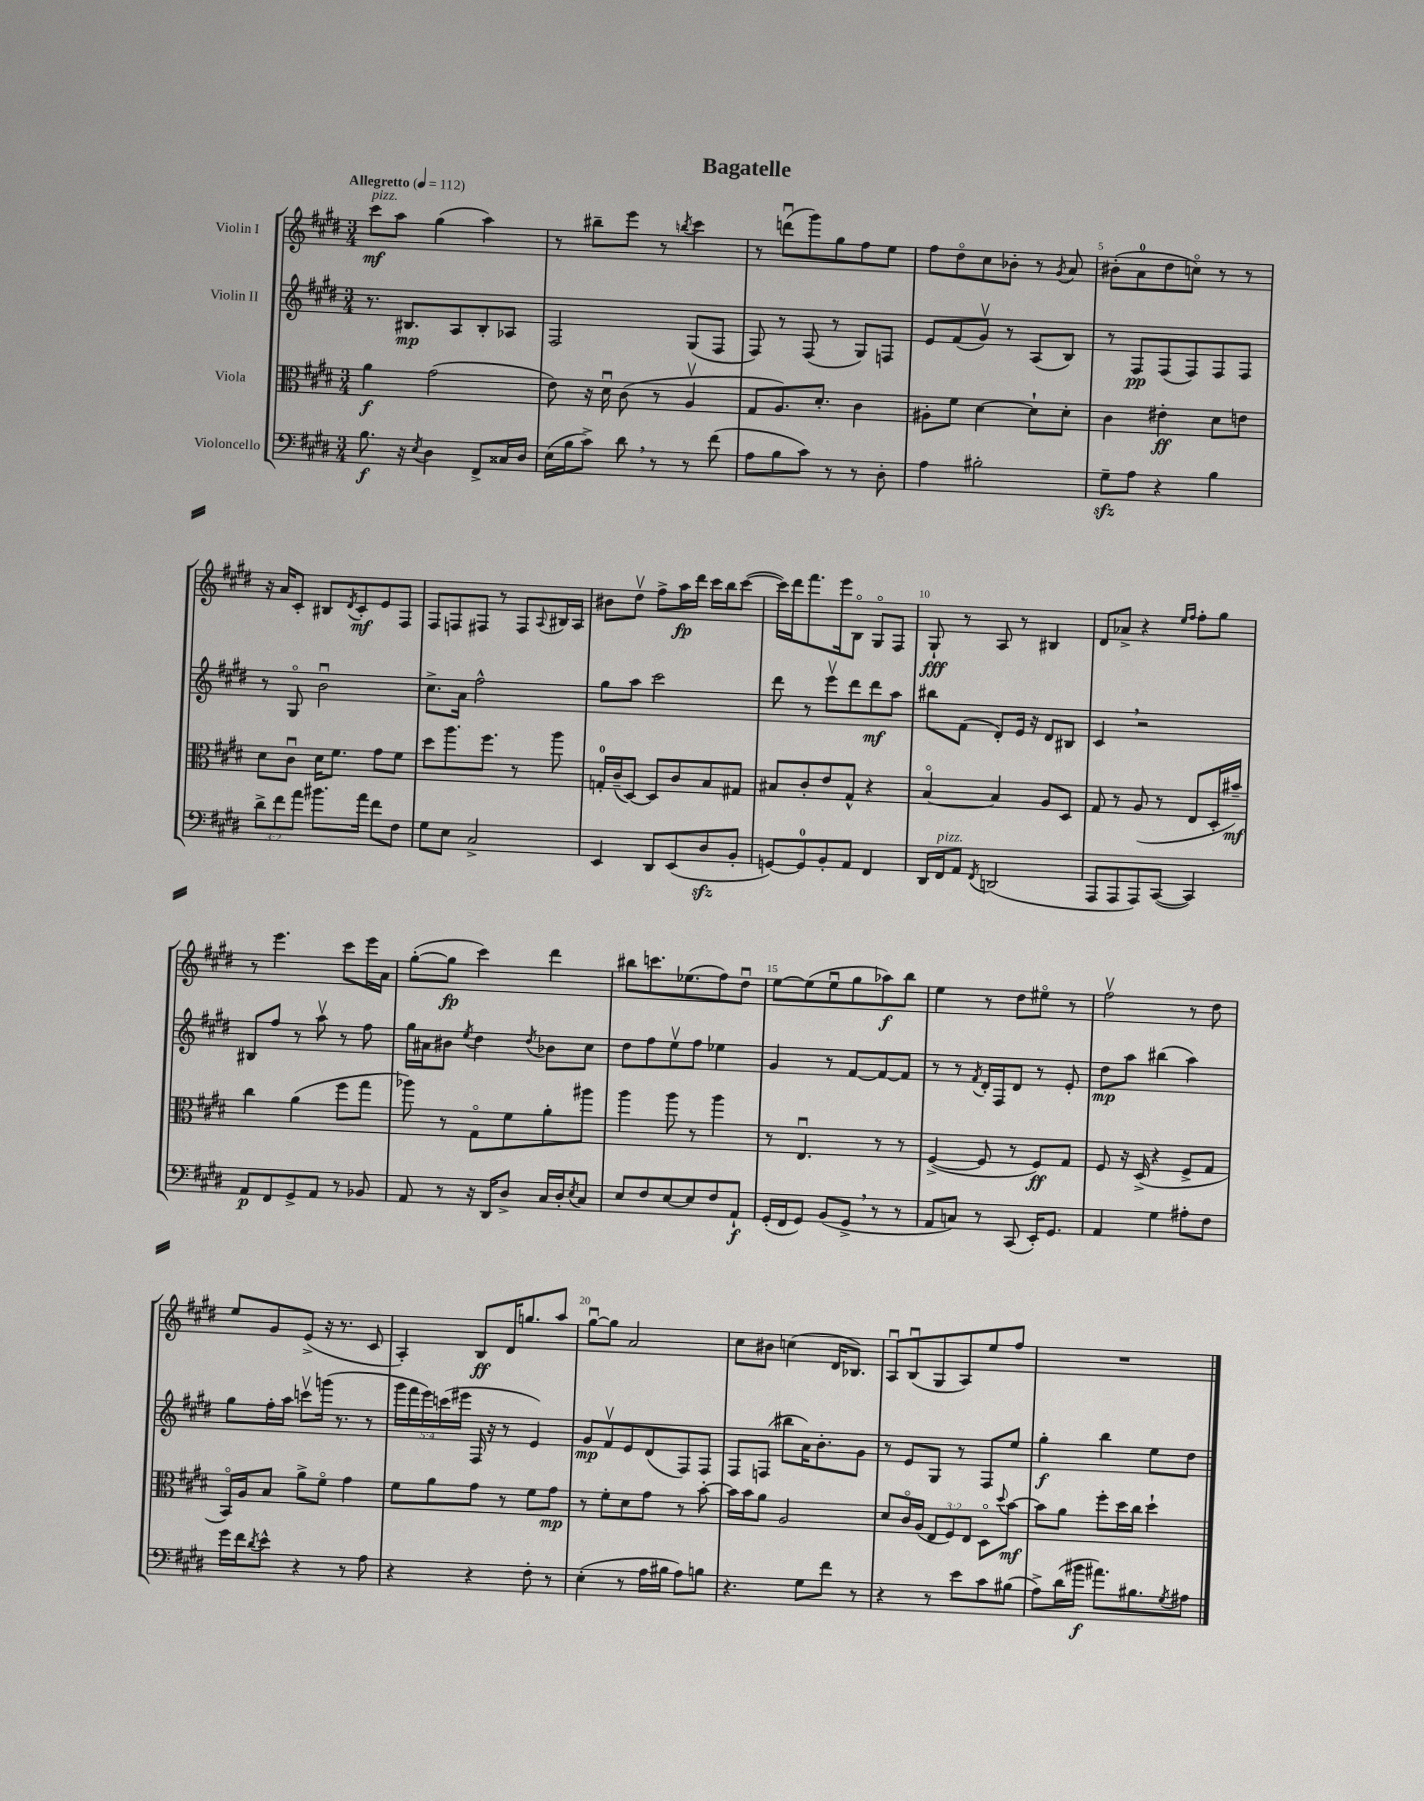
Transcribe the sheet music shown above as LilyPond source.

\header { title = "Bagatelle" }
<<
\new StaffGroup <<
\new Staff = "s0" \with { instrumentName = "Violin I" } {
    \clef treble \key e \major \numericTimeSignature \time 3/4 \tempo "Allegretto" 4 = 112
    cis'''8\mf^\markup { \italic "pizz." } a''8 gis''4( a''4) |
    r8 bis''8-- e'''8 r8 \acciaccatura { b''8 } cis'''4 |
    r8 d'''8\downbow( gis'''8) gis''8 fis''8 e''8 |
    fis''8 dis''8\flageolet cis''8 bes'8-. r8 \acciaccatura { gis'8 } a'8 |
    bis'8-.( a'8-0 dis''8 c''8\flageolet) r8 r8 |
    r16 a'16 cis'8-. bis8 \acciaccatura { dis'8 } cis'8-.\mf e'8 fis8 |
    fis8 f8 fis8 r8 fis8 \appoggiatura { a8 } bis16 a16 |
    bis'8 dis''8\upbow fis''8-> a''16\fp dis'''16 cis'''16 b''16 cis'''8~( |
    cis'''16) dis'''16 fis'''8. e'''16 b8\flageolet gis8\flageolet fis8 |
    gis8-!\fff r8 a8 r8 bis4 |
    dis'8 aes'8-> r4 \grace { e''16 fis''16 } fis''8-. gis''8 |
    r8 e'''4. cis'''8 e'''16 a'16 |
    gis''8~-.( gis''8\fp cis'''4) dis'''4 |
    bis''8 c'''8. ees''8.( fis''8) dis''8\downbow |
    e''8~ e''8( e''8\downbow gis''8 aes''8\f) b''8 |
    e''4 r8 dis''8 eis''8\flageolet r8 |
    fis''2\upbow r8 dis''8 |
    e''8 gis'8 e'8->( r16 r8. cis'8 |
    a4-.) b8\ff dis'16 g''8. a''8 |
    gis''8~\downbow gis''8 a'2 |
    cis''8 bis'8 c''4( dis'16 bes8.) |
    a8\downbow b8\downbow( gis8 a8) e''8 fis''8 |
    R2. \bar "|." |
}
\new Staff = "s1" \with { instrumentName = "Violin II" } {
    \clef treble \key e \major \numericTimeSignature \time 3/4 \override Staff.TupletNumber.text = #tuplet-number::calc-fraction-text
    r8. bis8.\mp a8 bis8-. aes8 |
    fis2 gis8( fis8 |
    fis8) r8 fis8( r8 gis8) f8 |
    e'8 fis'8( gis'8\upbow) r8 a8( b8) |
    r8 fis8\pp fis8( fis8) fis8 fis8 |
    r8 gis8\flageolet b'2\downbow |
    cis''8.-> a'16 fis''2-^ |
    gis''8 a''8 cis'''2 |
    dis'''8 r8 e'''8\upbow dis'''8 dis'''8\mf a''8 |
    bis''8 fis'8( dis'8-.) e'16 r16 dis'8 bis8 |
    cis'4 \breathe r2 |
    bis8 fis''8 r8 a''8\upbow r8 fis''8 |
    gis''16 ais'16 bis'8 \acciaccatura { e''8 } dis''4 \acciaccatura { dis''8 } bes'8 cis''8 |
    dis''8 fis''8 e''8\upbow fis''8 ees''4 |
    gis'4 r8 fis'8~ fis'8~ fis'8 |
    r8 r8 \acciaccatura { fis'8 } dis'16-. fis16 dis'8 r8 e'8-. |
    dis''8\mp a''8 bis''4( a''4) |
    gis''8 fis''16-. a''16 c'''8\upbow g'''16( r8. r8 |
    \tuplet 5/4 { gis'''16 fis'''16 e'''16) c'''16( eis'''16 } fis16 r16 r8 e'4) |
    gis'8\mp fis'8\upbow e'8 dis'8( fis8) fis8 |
    fis8 f8( bis''8 a'16) b'8.-. gis'8 |
    r8 e'8 gis8 r8 fis8 e''8 |
    gis''4-.\f b''4 e''8 dis''8 \bar "|." |
}
\new Staff = "s2" \with { instrumentName = "Viola" } {
    \clef alto \key e \major \numericTimeSignature \time 3/4 \override Staff.TupletNumber.text = #tuplet-number::calc-fraction-text
    a'4\f gis'2( |
    e'8) r16 dis'16\downbow cis'8( r8 a4\upbow |
    gis8 a8.) dis'8.-. cis'4 |
    ais8-. fis'8 dis'4~ dis'8-! dis'8-. |
    cis'4 eis'4-.\ff dis'8 e'8 |
    dis'8 cis'8\downbow dis'16 fis'8. gis'8 fis'8 |
    dis''8 a''8. fis''8. r8 a''8 |
    g16-0-. cis'16--( dis8~) dis8 cis'8 b8 gis8 |
    bis8 cis'8-. e'8 gis8-^ r4 |
    b4~\flageolet b4 a8 dis8 |
    gis8 r8 a8( r8 e8 dis16-. bis'16--\mf) |
    cis''4 a'4( fis''8 gis''8 |
    aes''8) r8 gis8\flageolet fis'8 a'8-. ais''8 |
    a''4 a''8 r8 a''4 |
    r8 e4.\downbow r8 r8 |
    fis4~->( fis8 r8 fis8\ff) gis8 |
    fis8 r16 dis16->( r4 fis8-> gis8 |
    b,16\flageolet) a16 b8 a'8-> fis'8\flageolet gis'4 |
    fis'8 a'8 gis'8 r8 fis'8 gis'8\mp |
    r8 fis'8-. dis'8 gis'8 r8 b'8~-. |
    b'16 b'16 a'8 a2 |
    dis'8 cis'16\flageolet a16( \tuplet 3/2 { e8 fis8) e8 } dis8\flageolet \appoggiatura { dis''8 } b'8~\mf |
    b'8 a'8 fis''8-. dis''16 cis''16 dis''4-! \bar "|." |
}
\new Staff = "s3" \with { instrumentName = "Violoncello" } {
    \clef bass \key e \major \numericTimeSignature \time 3/4 \override Staff.TupletNumber.text = #tuplet-number::calc-fraction-text
    b8.\f r16 \acciaccatura { e8 } dis4 fis,8-> cisis16 dis16 |
    e16( b16 cis'8->) dis'8 \breathe r8 r8 fis'8( |
    a8 b8 cis'8) r8 r8 dis8-. |
    a4 bis2-. |
    gis8--\sfz a8 r4 b4 |
    \tuplet 3/2 { dis'8-> fis'8 a'8 } bis'8. a'16 fis'8 fis8 |
    gis8 e8 cis2-> |
    e,4 dis,8 e,8( dis8\sfz b,8-. |
    g,8~) g,8-0 b,8-. a,8 fis,4 |
    dis,16 fis,16^\markup { \italic "pizz." } a,8 \acciaccatura { fis,8 } d,2( |
    a,,8 a,,8 a,,8) cis,8~( cis,4) |
    a,8\p fis,8 gis,8-> a,8 r8 bes,8 |
    a,8 r8 r16 dis,16 dis8-> cis16 dis16-. \acciaccatura { e8 } cis8 |
    e8 fis8 e8~ e8 fis8 a,8-!\f |
    gis,16-.( fis,16 gis,8) b,8( gis,8-> \breathe r8 r8 |
    a,8 c8) r8 cis,8( e,16-.) gis,8. |
    a,4 gis4 ais8-. fis8 |
    gis'16 fis'16 \acciaccatura { dis'8 } e'8-^ r4 r8 a8 |
    r4 r4 fis8-. r8 |
    e4-.( r8 a16 bis16 a8) b8 |
    r4. gis8 fis'8 r8 |
    r4 r8 e'8 cis'8 bis8( |
    a8->) dis'16( bis'16\f ais'8.) bis8. \acciaccatura { gis8 } ais8 \bar "|." |
}
>>
>>
\layout { \context { \Score \override BarNumber.break-visibility = ##(#f #t #t) barNumberVisibility = #(every-nth-bar-number-visible 5) } }
